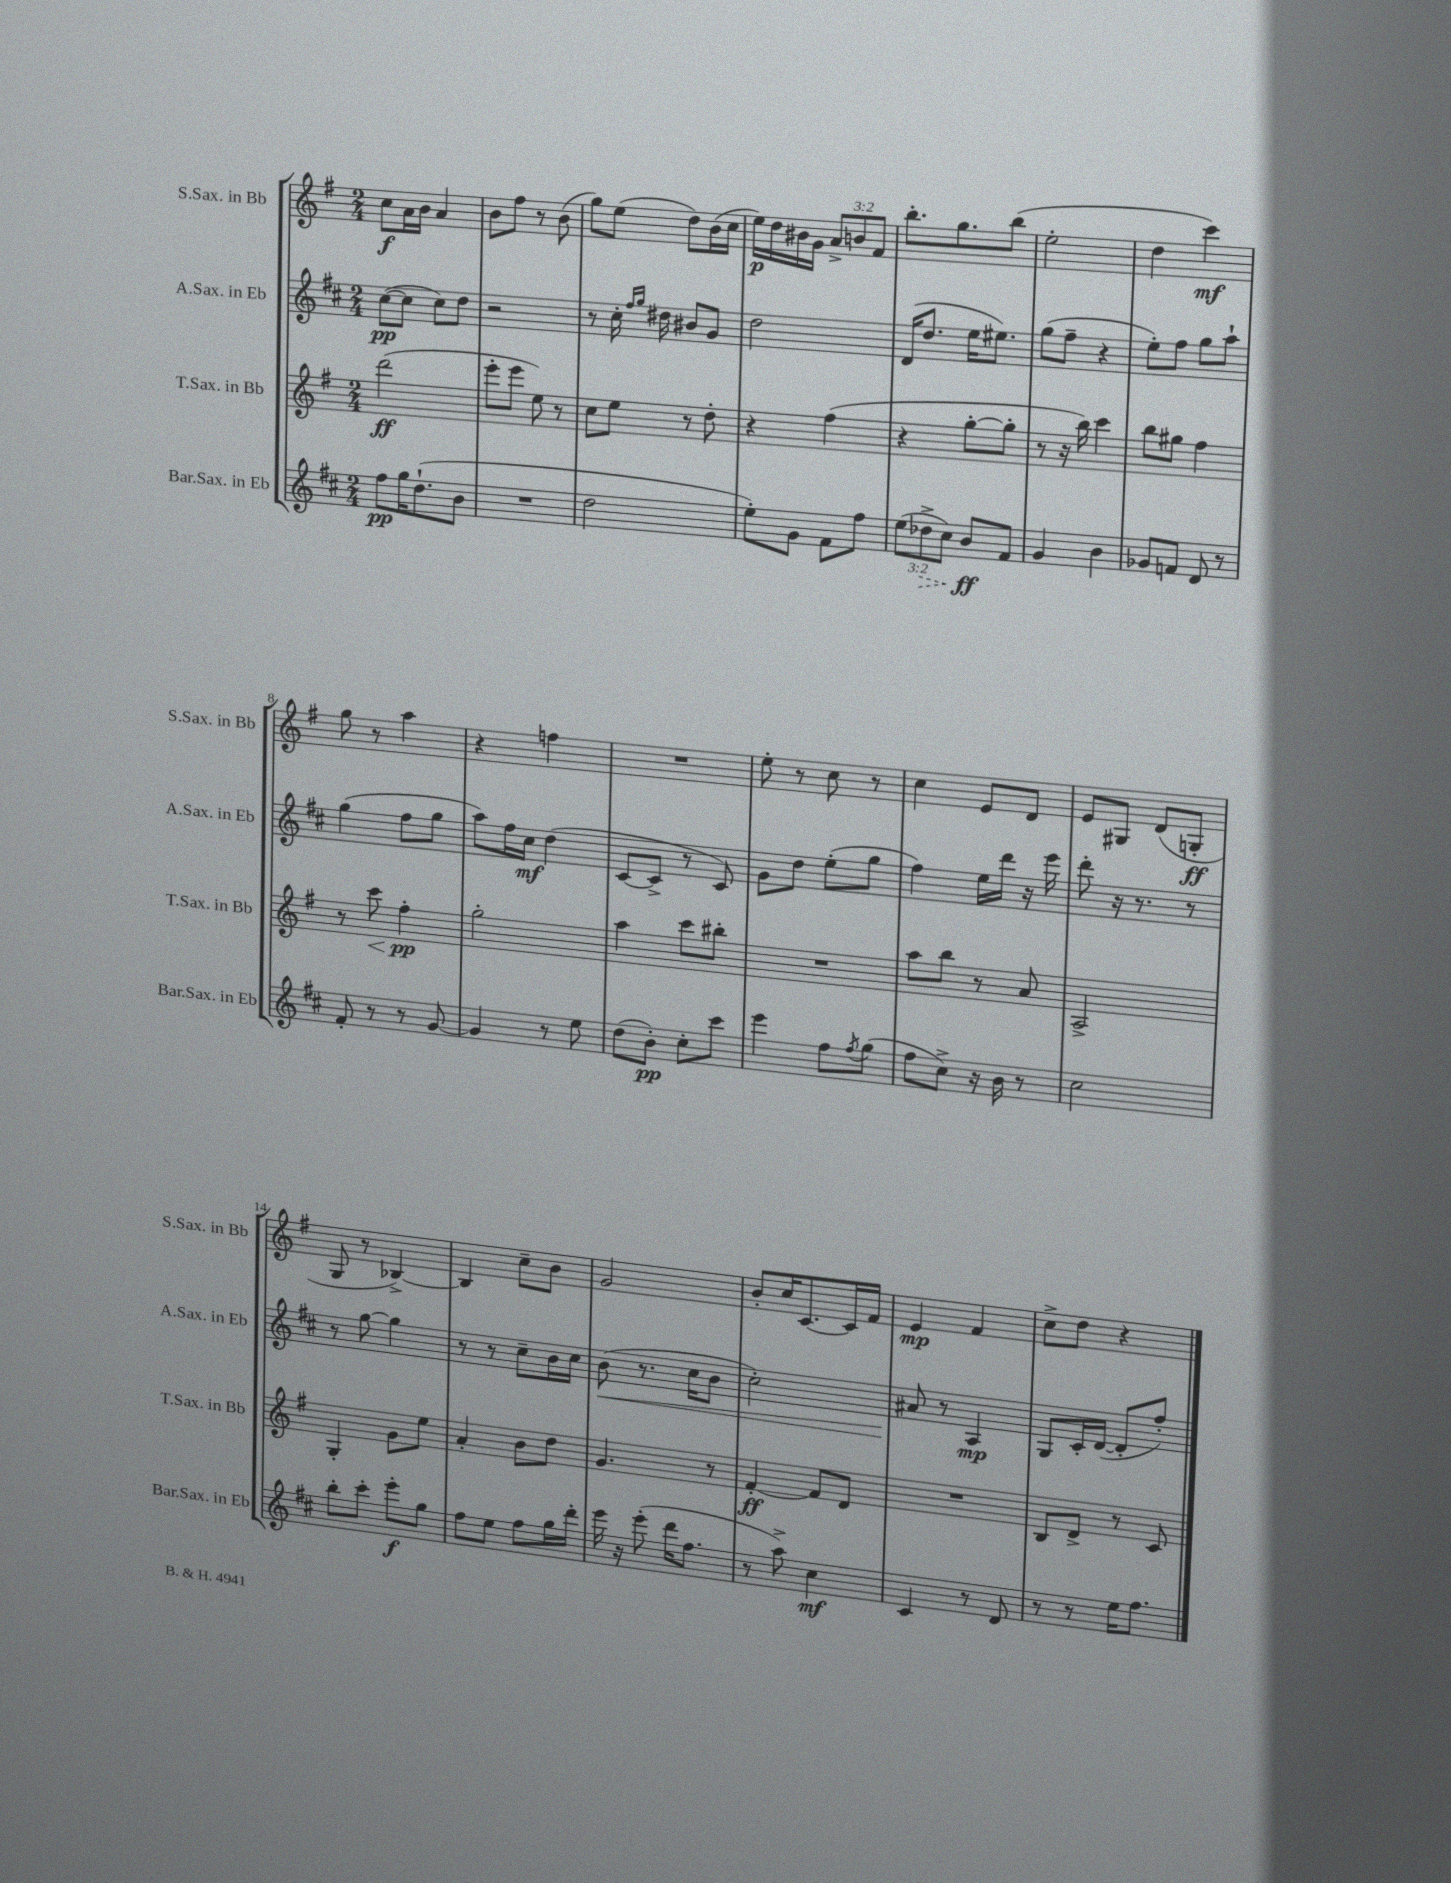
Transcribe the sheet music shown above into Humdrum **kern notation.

**kern	**kern	**kern	**kern
*staff4	*staff3	*staff2	*staff1
*clefG2	*clefG2	*clefG2	*clefG2
*k[f#c#]	*k[f#]	*k[f#c#]	*k[f#]
*M2/4	*M2/4	*M2/4	*M2/4
8ff#	(2ddd	([8cc#	8cc
16gg	.	8cc#]	16a
(8.dd`	.	.	16b
.	.	8cc#)	4a
8b	.	8dd	.
=	=	=	=
2r	8eee'	2r	8b
.	8eee	.	8ff#
.	8ee)	.	8r
.	8r	.	(8b
=	=	=	=
2dd	8cc	8r	8gg)
.	8ee	16cc#'	(8ee
.	.	16qqff#	.
.	.	16qqgg	.
.	.	16dd#	.
.	8r	8b#	8dd)
.	8dd'	8g	(16b
.	.	.	16cc
=	=	=	=
8ee')	4r	2dd	16ee)
.	.	.	16dd
8g	.	.	16b#
.	.	.	16g
8f#	(4ff#	.	12a^
.	.	.	12b
8ff#	.	.	.
.	.	.	12f#
=	=	=	=
(12ee	4r	(16d	8.bb'
.	.	8.dd	.
12dd-^	.	.	.
12cc#)	.	.	.
.	.	.	8.gg
8b	[8gg'	16ee	.
.	.	8.ee#)	.
8f#	8gg']	.	(8bb
=	=	=	=
4g	8r	(8gg	2ee'
.	16r	8ff#~	.
.	16bb)	.	.
4b	4ccc	4r	.
=	=	=	=
8g-	8bb	8ee')	4dd
8f	8gg#	8ff#	.
8d	4ff#	8gg	4ccc)
8r	.	8aa`	.
=	=	=	=
8f#'	8r	(4gg	8gg
8r	8ccc	.	8r
8r	4ff#'	8ff#	4aa
[8g	.	8gg	.
=	=	=	=
4g]	2gg'	8aa)	4r
.	.	16ff#	.
.	.	16cc#	.
8r	.	(4dd	4ff
8ee	.	.	.
=	=	=	=
(8dd	4aa	[8c#	2r
8b')	.	8c#^]	.
8cc#'	8ccc	8r	.
8ccc#	8bb#'	8c#)	.
=	=	=	=
4eee	2r	8g	8ee'
.	.	8dd	8r
8ff#	.	(8ee'	8cc
8qff#	.	.	.
(8gg	.	8gg	8r
=	=	=	=
8ff#	8aa	4ff#)	4cc
8cc#^)	8bb	.	.
16r	8r	16ee	8e
16b	.	16ddd	.
8r	8a	16r	8d
.	.	16eee	.
=	=	=	=
2cc#	2A^	8ddd'	8e
.	.	16r	8G#
.	.	8.r	.
.	.	.	(8d
.	.	8r	8G'
=	=	=	=
8bb'	4G'	8r	8G
8ccc#'	.	[8gg	8r
8eee'	8g	4gg]	[4B-^)
8gg	8ee	.	.
=	=	=	=
8ff#	4a'	8r	4B-]
8ee	.	8r	.
8ff#	8b	8cc#~	8cc~
16gg	8dd	16b	8b
16ddd'	.	16cc#	.
=	=	=	=
16eee	4.g	(8b	2g
16r	.	.	.
(8eee'	.	8.r	.
16ddd	.	.	.
8.ff#	.	16cc#	.
.	8r	8b	.
=	=	=	=
8r	[4f#'	2cc#')	8b'
8aa^)	.	.	16cc
.	.	.	[8.c
4cc#	8f#]	.	.
.	8d	.	16c]
.	.	.	16f#
=	=	=	=
4c#	2r	8a#	4e
.	.	8r	.
8r	.	4A	4f#
8d	.	.	.
=	=	=	=
8r	8B	8G	8cc^
8r	8d^	16c#'	8dd
.	.	([16d	.
16ee	8r	8d']	4r
8.ff#	.	.	.
.	8c	8ff#')	.
==	==	==	==
*-	*-	*-	*-
